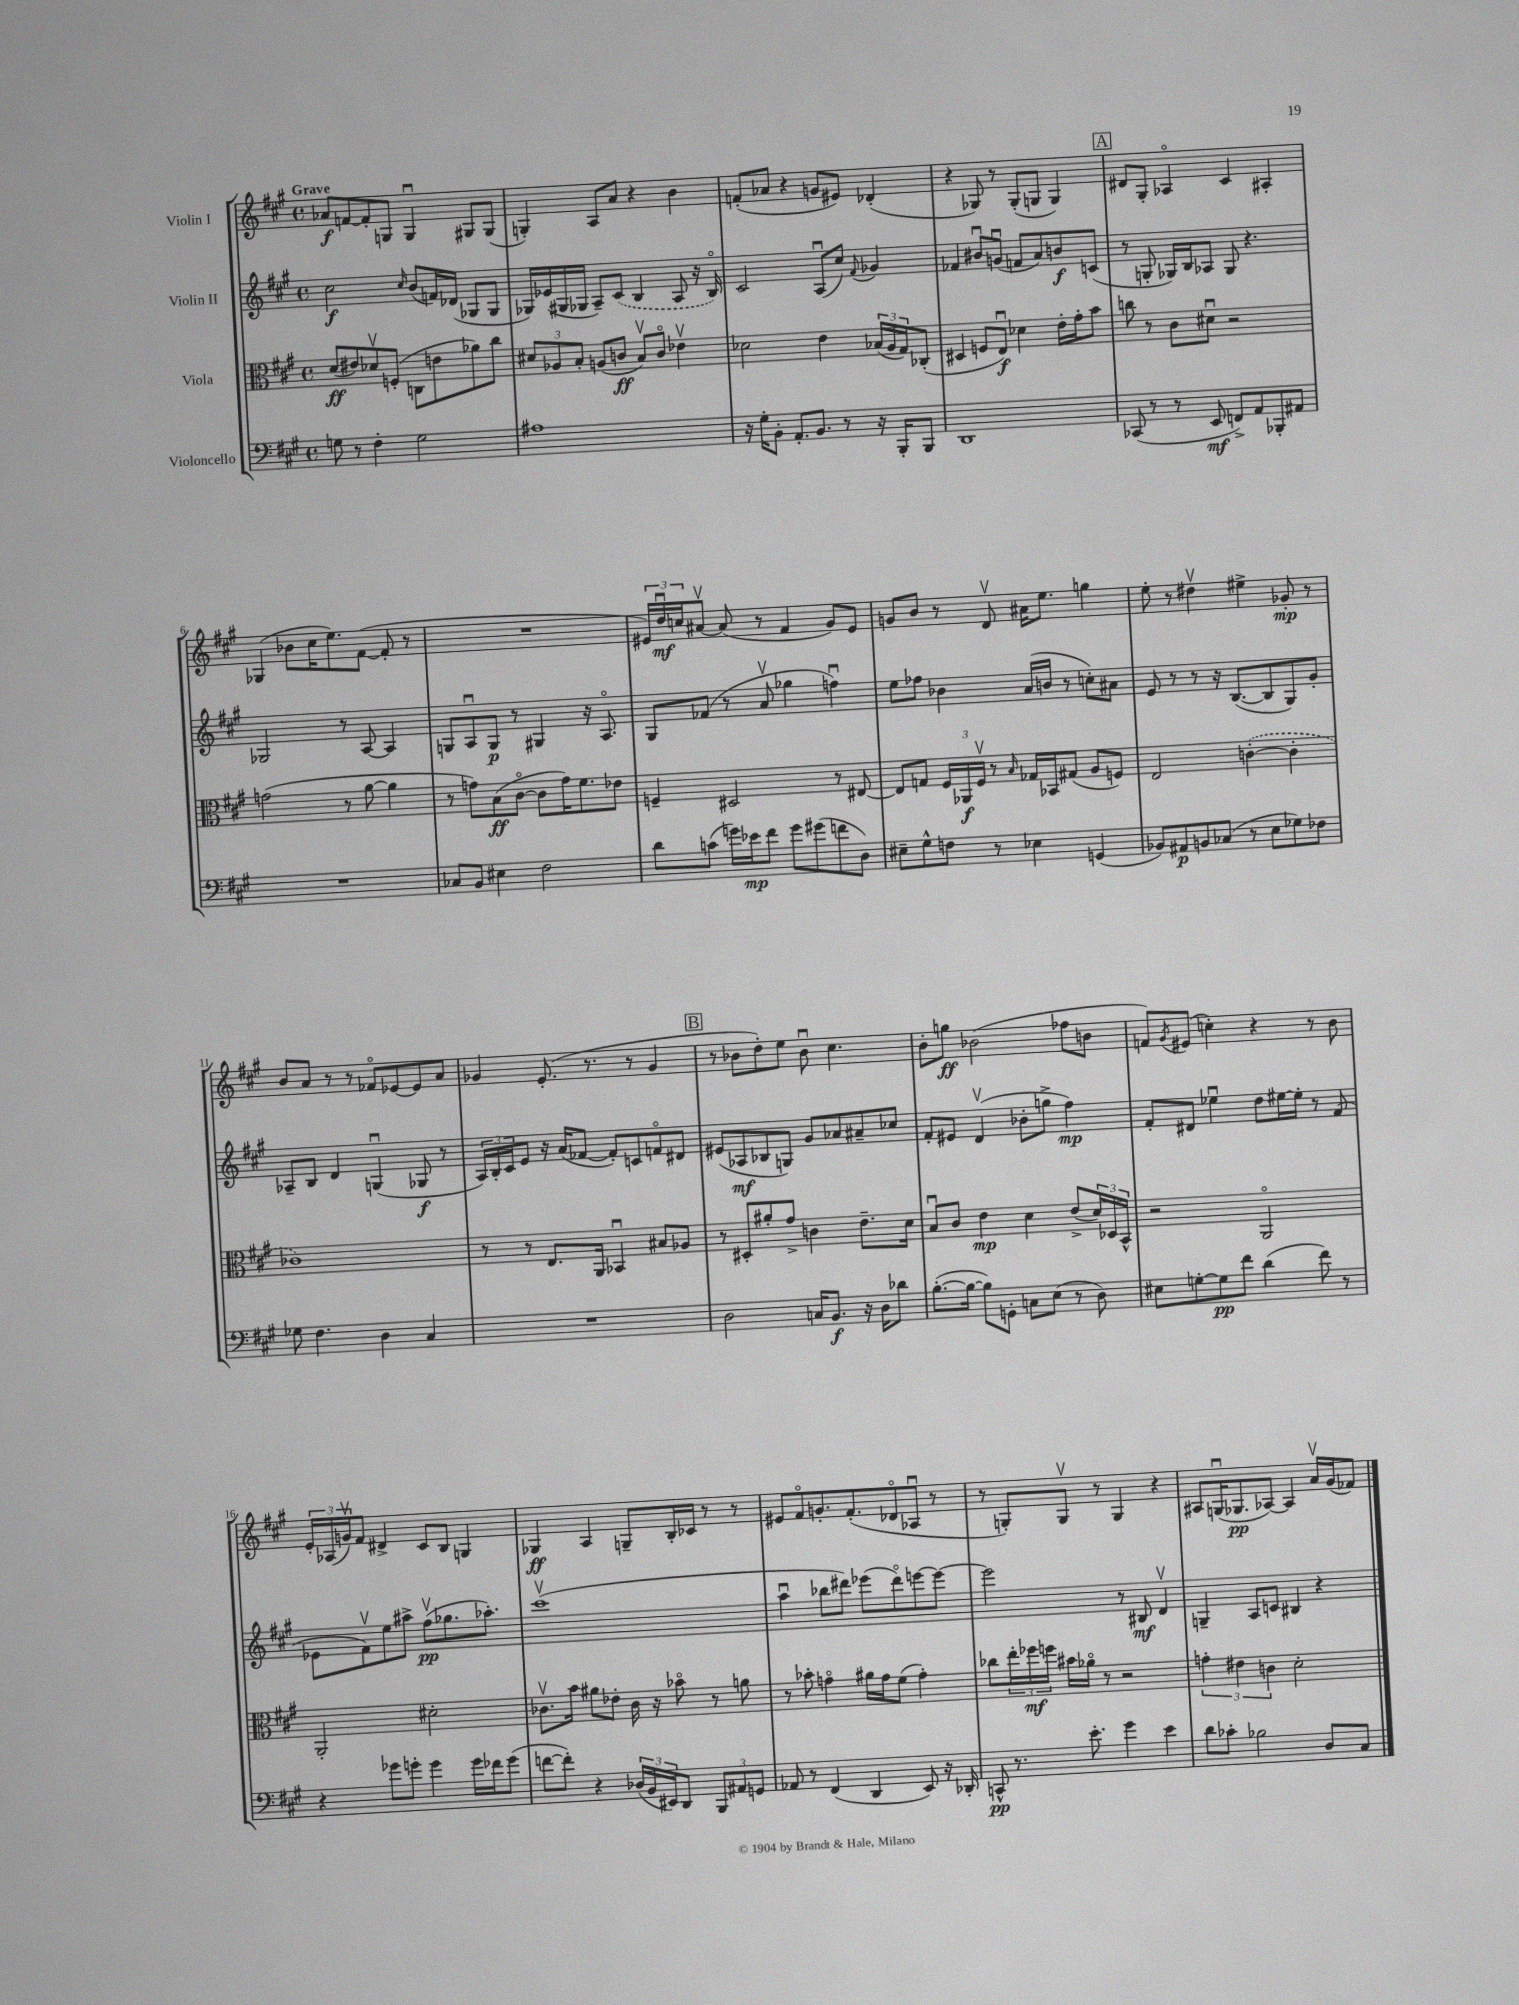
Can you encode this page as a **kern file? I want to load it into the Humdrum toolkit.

**kern	**dynam	**kern	**dynam	**kern	**dynam	**kern	**dynam
*part4	*part4	*part3	*part3	*part2	*part2	*part1	*part1
*staff4	*staff4	*staff3	*staff3	*staff2	*staff2	*staff1	*staff1
*I"Violoncello	*	*I"Viola	*	*I"Violin II	*	*I"Violin I	*
*clefF4	*	*clefC3	*	*clefG2	*	*clefG2	*
*k[f#c#g#]	*	*k[f#c#g#]	*	*k[f#c#g#]	*	*k[f#c#g#]	*
*M4/4	*	*M4/4	*	*M4/4	*	*M4/4	*
*met(c)	*	*met(c)	*	*met(c)	*	*met(c)	*
=1	=1	=1	=1	=1	=1	=1	=1
!	!	!	!	!	!	!LO:TX:a:B:t=Grave	!
8Gn\	.	(8d/L	ff	2cc#\	f	8a-X/L	f
8r	.	8e#X/)	.	.	.	[8fn/	.
4F#'\	.	8d-Xv/	.	.	.	8f'/]	.
.	.	(8Fn'/J	.	.	.	8Gn/J	.
.	.	.	.	16qqcc#/	.	.	.
2G\	.	8Cn\L	.	(8b/L	.	4Gu/	.
.	.	8en\	.	16fn/L)	.	.	.
.	.	.	.	(16d-X/JJ	.	.	.
.	.	8a-X\)	.	8G-X/L	.	8G#X/L	.
.	.	8cc#\J	.	8G-/J	.	(8G#/J	.
=2	=2	=2	=2	=2	=2	=2	=2
1A#X	.	12d#X/L	.	16G-X/LL)	.	4Gn'/)	.
.	.	.	.	(16e-X/	.	.	.
.	.	12A-X/	.	.	.	.	.
.	.	.	.	16G#X/	.	.	.
.	.	12B'/J	.	.	.	.	.
.	.	.	.	16G-X/JJ	.	.	.
.	.	(8An/L	.	8A~/L)	.	8A/L	.
.	.	8cn/J	ff	(8c#/J	.	8a/J	.
.	.	8Bv/L)	.	4B/	.	4r	.
.	.	8c/J	.	.	.	.	.
.	.	4e-Xv\	.	8A/	.	4b\	.
.	.	.	.	16r	.	.	.
.	.	.	.	16B/)	.	.	.
=3	=3	=3	=3	=3	=3	=3	=3
16r	.	2d-X\	.	2c#/	.	(8fn'/L	.
16G#'\KL	.	.	.	.	.	.	.
8BB'\J	.	.	.	.	.	8a-X/J	.
8.AA'/L	.	.	.	.	.	4r	.
8.BB/J	.	.	.	.	.	.	.
.	.	4e\	.	(8Au/L	.	8gn/L	.
8r	.	.	.	8cc#/J)	.	8e#X/J)	.
.	.	.	.	8qqf#/	.	.	.
16r	.	(24B-X/LL	.	4g-X/	.	(4d-X'/	.
.	.	24A/	.	.	.	.	.
16BBB'/KL	.	.	.	.	.	.	.
.	.	24G#/J)	.	.	.	.	.
8BBB/J	.	(8C-X'/J	.	.	.	.	.
=4	=4	=4	=4	=4	=4	=4	=4
1DD	.	4D#X/	.	4f-X/	.	4r	.
.	.	8Fn/L	.	8b#Xu/L	.	8G-X/)	.
.	.	8Eu/J)	f	(8gnu/J	.	8r	.
.	.	4d-X\	.	8fn/L	.	(8G-'/L	.
.	.	.	.	8a/)	.	8Gn/J	.
.	.	16e'\LL	.	8bn/	f	4G/)	.
.	.	16g#'\J	.	.	.	.	.
.	.	8b\J	.	(8cn/J	.	.	.
!!LO:REH:place=s1:t=A
=5	=5	=5	=5	=5	=5	=5	=5
(8CC-X/	.	8ccn\	.	8r	.	8d#X/L	.
8r	.	8r	.	8Gn'/	.	8G#'/J	.
8r	.	8c#\L	.	16G-X/LL)	.	4A-X/	.
.	.	.	.	16B/J	.	.	.
8EE/	mf	8d#Xu\J	.	8A-X/J	.	.	.
8FFn^/L)	.	2r	.	8G-/	.	4c#/	.
8AA/	.	.	.	4.r	.	.	.
8BBB-X'/	.	.	.	.	.	4A#X'/	.
8AA#X/J	.	.	.	.	.	.	.
!!LO:LB:g=z
=6	=6	=6	=6	=6	=6	=6	=6
1r	.	(2gn\	.	2G-X/	.	(4G-X/	.
.	.	.	.	.	.	8b-X\L	.
.	.	.	.	.	.	16cc#\K	.
.	.	.	.	.	.	8.ee\)	.
.	.	8r	.	8r	.	.	.
.	.	[8a\	.	[8A/	.	([8f#\J	.
.	.	4a\]	.	4A/]	.	8f#'/]	.
.	.	.	.	.	.	8r	.
=7	=7	=7	=7	=7	=7	=7	=7
8C-X/L	.	8r	.	8Gn/L	.	1r	.
8BB/J	.	8gn\L)	.	8Au/	.	.	.
4E#X\	.	(8B\	ff	8G/J	p	.	.
.	.	[8c#\J	.	8r	.	.	.
2F#\	.	8c#\L]	.	4G#X/	.	.	.
.	.	16g\K)	.	.	.	.	.
.	.	8.f#\	.	.	.	.	.
.	.	.	.	16r	.	.	.
.	.	.	.	8.A/	.	.	.
.	.	8e-X\J	.	.	.	.	.
=8	=8	=8	=8	=8	=8	=8	=8
8d\L	.	4Fn~/	.	8G#/L	.	24e#X/LL)	.
.	.	.	.	.	.	24ddu/	mf
.	.	.	.	.	.	24ccn/J	.
(8cn\J	.	.	.	(8f-X/J	.	[8a#Xv/J	.
16gn\LL)	.	2D#X/	.	8r	.	(8a#/]	.
16e-X\J	mp	.	.	.	.	.	.
8f#\J	.	.	.	8av/	.	8r	.
8g\L	.	.	.	4gg-X\	.	4f#/	.
(8g#X\	.	.	.	.	.	.	.
8fn\	.	8r	.	4ffnu\)	.	8g#/L)	.
8D\J)	.	[8E#X/	.	.	.	8e#/J	.
=9	=9	=9	=9	=9	=9	=9	=9
8E#X~\L	.	8E#/L]	.	8ee\L	.	8gn/L	.
8G#^^\	.	8Gn/J	.	8ff-X\J	.	8b/J	.
8Fn\J	.	24F#/LL	.	4b-X\	.	8r	.
.	.	24AA-X/	f	.	.	.	.
.	.	24F#v/JJ	.	.	.	.	.
8r	.	8r	.	.	.	8dv/	.
.	.	16qqB/	.	.	.	.	.
4E-X\	.	16G-X/LL	.	(16a/LL	.	16a#X\KL	.
.	.	16BB-X/J	.	16bn/JJ	.	8.ee\J	.
.	.	(8G#X/J	.	8r	.	.	.
(4GGn/	.	8A/L	.	8ccn'\L)	.	4ggn\	.
.	.	8Fn/J)	.	8a#X\J	.	.	.
=10	=10	=10	=10	=10	=10	=10	=10
8BB-X/L)	.	2E/	.	8e/	.	8ee'\	.
8AA#X/	p	.	.	8r	.	8r	.
8BBn/	.	.	.	8r	.	4dd#Xv\	.
(8C-X/J	.	.	.	16r	.	.	.
.	.	.	.	([8.B/L	.	.	.
8r	.	([4cn'\	.	.	.	4ee#X^\	.
8E\L	.	.	.	8B/]	.	.	.
8G-X\)	.	4c'\]	.	8G#/)	.	8g-X'/	mp
8F-X\J	.	.	.	8g#'/J	.	8r	.
!!LO:LB:g=z
=11	=11	=11	=11	=11	=11	=11	=11
8G-X\	.	1c-X)	.	8A-X~/L	.	8b/L	.
4.F#\	.	.	.	8B/J	.	8a/J	.
.	.	.	.	4d/	.	8r	.
.	.	.	.	.	.	8r	.
4D\	.	.	.	(4Gnu/	.	8f-X/L	.
.	.	.	.	.	.	[8e-X/	.
4C#/	.	.	.	8G-X/	f	8e-/]	.
.	.	.	.	8r	.	8a/J	.
=12	=12	=12	=12	=12	=12	=12	=12
1r	.	8r	.	24A/LL)	.	4g-X/	.
.	.	.	.	24B'/	.	.	.
.	.	.	.	24c#/J	.	.	.
.	.	8r	.	8e/J	.	.	.
.	.	8.E/L	.	16r	.	(8.e'/	.
.	.	.	.	(16a/KL	.	.	.
.	.	.	.	[8f-X/J	.	.	.
.	.	16AA/Jk	.	.	.	8.r	.
.	.	4BB-Xu/	.	8f-'/L])	.	.	.
.	.	.	.	8cn/	.	8r	.
.	.	8B#X/L	.	8fn/	.	4g-/	.
.	.	8A-X/J	.	8d#X/J	.	.	.
!!LO:REH:place=s1:t=B
=13	=13	=13	=13	=13	=13	=13	=13
2D\	.	8r	.	(8e#X/L	.	8r	.
.	.	8D#X'/L	.	8A-X/	mf	8b-X\L	.
.	.	8a#X'/	.	8B-X/	.	8dd'\)	.
.	.	8g#^/J	.	8Gn/J)	.	8ee\J	.
16Cn/KL	.	4cn\	.	8g#/L	.	8b-u\	.
8.BB/J	f	.	.	.	.	.	.
.	.	.	.	8a-X/	.	4.cc#\	.
16r	.	8.e~\L	.	8a#X~/	.	.	.
16D\KL	.	.	.	.	.	.	.
8d-X\J	.	.	.	8cc-X/J	.	.	.
.	.	16d\Jk	.	.	.	.	.
=14	=14	=14	=14	=14	=14	=14	=14
([8.B'\L	.	8Bu/L	.	8f#'/L	.	8b'\L	.
.	.	8c#/J	.	8e#X/J	.	8ggn\J	ff
16B\Jk_	.	.	.	.	.	.	.
8B\L])	.	4e\	mp	(4dv/	.	(2b-X\	.
8GGn'\J	.	.	.	.	.	.	.
8Cn\L	.	4d\	.	8b-X'\L	.	.	.
(8E\J	.	.	.	8ggn^\J	.	.	.
8r	.	(8e^/L	.	4ff#\)	mp	8ff-X\L	.
8D\)	.	24d/L)	.	.	.	8bn\J	.
.	.	24D-X/	.	.	.	.	.
.	.	24BB^^/JJ	.	.	.	.	.
=15	=15	=15	=15	=15	=15	=15	=15
8E#X\L	.	2r	.	8f#'/L	.	8fn/L)	.
.	.	.	.	.	.	8qg#/	.
[8Gn'\	.	.	.	8d#X/J	.	(8e#X/J	.
8G\]	pp	.	.	4ee-Xu\	.	4ccn'\)	.
8f#\J	.	.	.	.	.	.	.
(4d\	.	2AA/	.	8dd\L	.	4r	.
.	.	.	.	[16ee#X\L	.	.	.
.	.	.	.	16ee#'\JJ]	.	.	.
8f#\)	.	.	.	8r	.	8r	.
8r	.	.	.	(8f#/	.	8b\	.
!!LO:LB:g=z
=16	=16	=16	=16	=16	=16	=16	=16
4r	.	2AA'/	.	8e-X\L	.	24e'/LL	.
.	.	.	.	.	.	(24A-X/	.
.	.	.	.	.	.	24gnv/J)	.
.	.	.	.	8f#v\)	.	8f#/J	.
8g-X\L	.	.	.	8ee\	.	4d#X^/	.
8gn'\J	.	.	.	8aa#X^\J	.	.	.
4g\	.	2d#X'\	.	(8ff#v\L	pp	8c#/L	.
.	.	.	.	8.gg-X\	.	8B/J	.
16g\LL	.	.	.	.	.	4Gn/	.
16f-X\J	.	.	.	8.aa-X'\J)	.	.	.
(8g\J	.	.	.	.	.	.	.
=17	=17	=17	=17	=17	=17	=17	=17
[8fn\L	.	8.c-Xv\L	.	(1ccc#v	.	4G-X/	ff
8f'\J])	.	.	.	.	.	.	.
.	.	16b\Jk	.	.	.	.	.
4r	.	8a#X\L	.	.	.	4A/	.
.	.	8e-X'\J	.	.	.	.	.
(24D-X/LL	.	16c-\	.	.	.	8Gn~/L	.
24BB/	.	.	.	.	.	.	.
.	.	16r	.	.	.	.	.
24EE#X/J)	.	.	.	.	.	.	.
8DD/J	.	8b-X\	.	.	.	16B'/L	.
.	.	.	.	.	.	16c-X/JJ	.
12BBB/L	.	8r	.	.	.	8r	.
12AA#X/	.	.	.	.	.	.	.
.	.	8an\	.	.	.	8r	.
12GGn/J	.	.	.	.	.	.	.
=18	=18	=18	=18	=18	=18	=18	=18
8AA-X/	.	8r	.	4aau\	.	8e#X/L	.
8r	.	8b-X'\	.	.	.	8f#/	.
(4FF#/	.	4gn\	.	8bb-X\L	.	8.gn'/	.
.	.	.	.	8ddd#X\J)	.	.	.
.	.	.	.	.	.	(8.f#'/	.
4DD/	.	16a#X\LL	.	(8eee-X\L	.	.	.
.	.	16g\J	.	.	.	.	.
.	.	(8f#\J	.	8ddd#\)	.	8d-X/	.
8EE/)	.	4g'\)	.	[8eeen\	.	8A-Xu/J	.
16r	.	.	.	8eee\J_	.	8r	.
16DD-X'/	.	.	.	.	.	.	.
=19	=19	=19	=19	=19	=19	=19	=19
8CCn^^/	pp	8cc-X\L	.	2eee\]	.	8r	.
8.r	.	24ee'\L	.	.	.	8Gn'/L)	.
.	.	24ff-X\	mf	.	.	.	.
.	.	24ffn\JJ	.	.	.	.	.
.	.	16b#X\LL	.	.	.	8Gv/J	.
8.e'\	.	16a-X\JJ	.	.	.	.	.
.	.	8r	.	.	.	8r	.
4g#\	.	2r	.	8r	.	4G/	.
.	.	.	.	8B#X/	mf	.	.
4e\	.	.	.	4dv/	.	4r	.
=20	=20	=20	=20	=20	=20	=20	=20
8d\L	.	6gn'\	.	4Gn~/	.	8A#X/L	.
8c-X'\J	.	.	.	.	.	(16Gnu/K	.
.	.	6e#X\	.	.	.	.	.
.	.	.	.	.	.	8.G-X/	pp
2B-X\	.	.	.	8A/L	.	.	.
.	.	6cn\	.	.	.	.	.
.	.	.	.	8cn/J	.	[8A-X/J)	.
.	.	2d'\	.	4B#X/	.	4A-/]	.
8D/L	.	.	.	4r	.	16av/LL	.
.	.	.	.	.	.	(16g#/J	.
8C#/J	.	.	.	.	.	8f-X/J)	.
==	==	==	==	==	==	==	==
*-	*-	*-	*-	*-	*-	*-	*-
